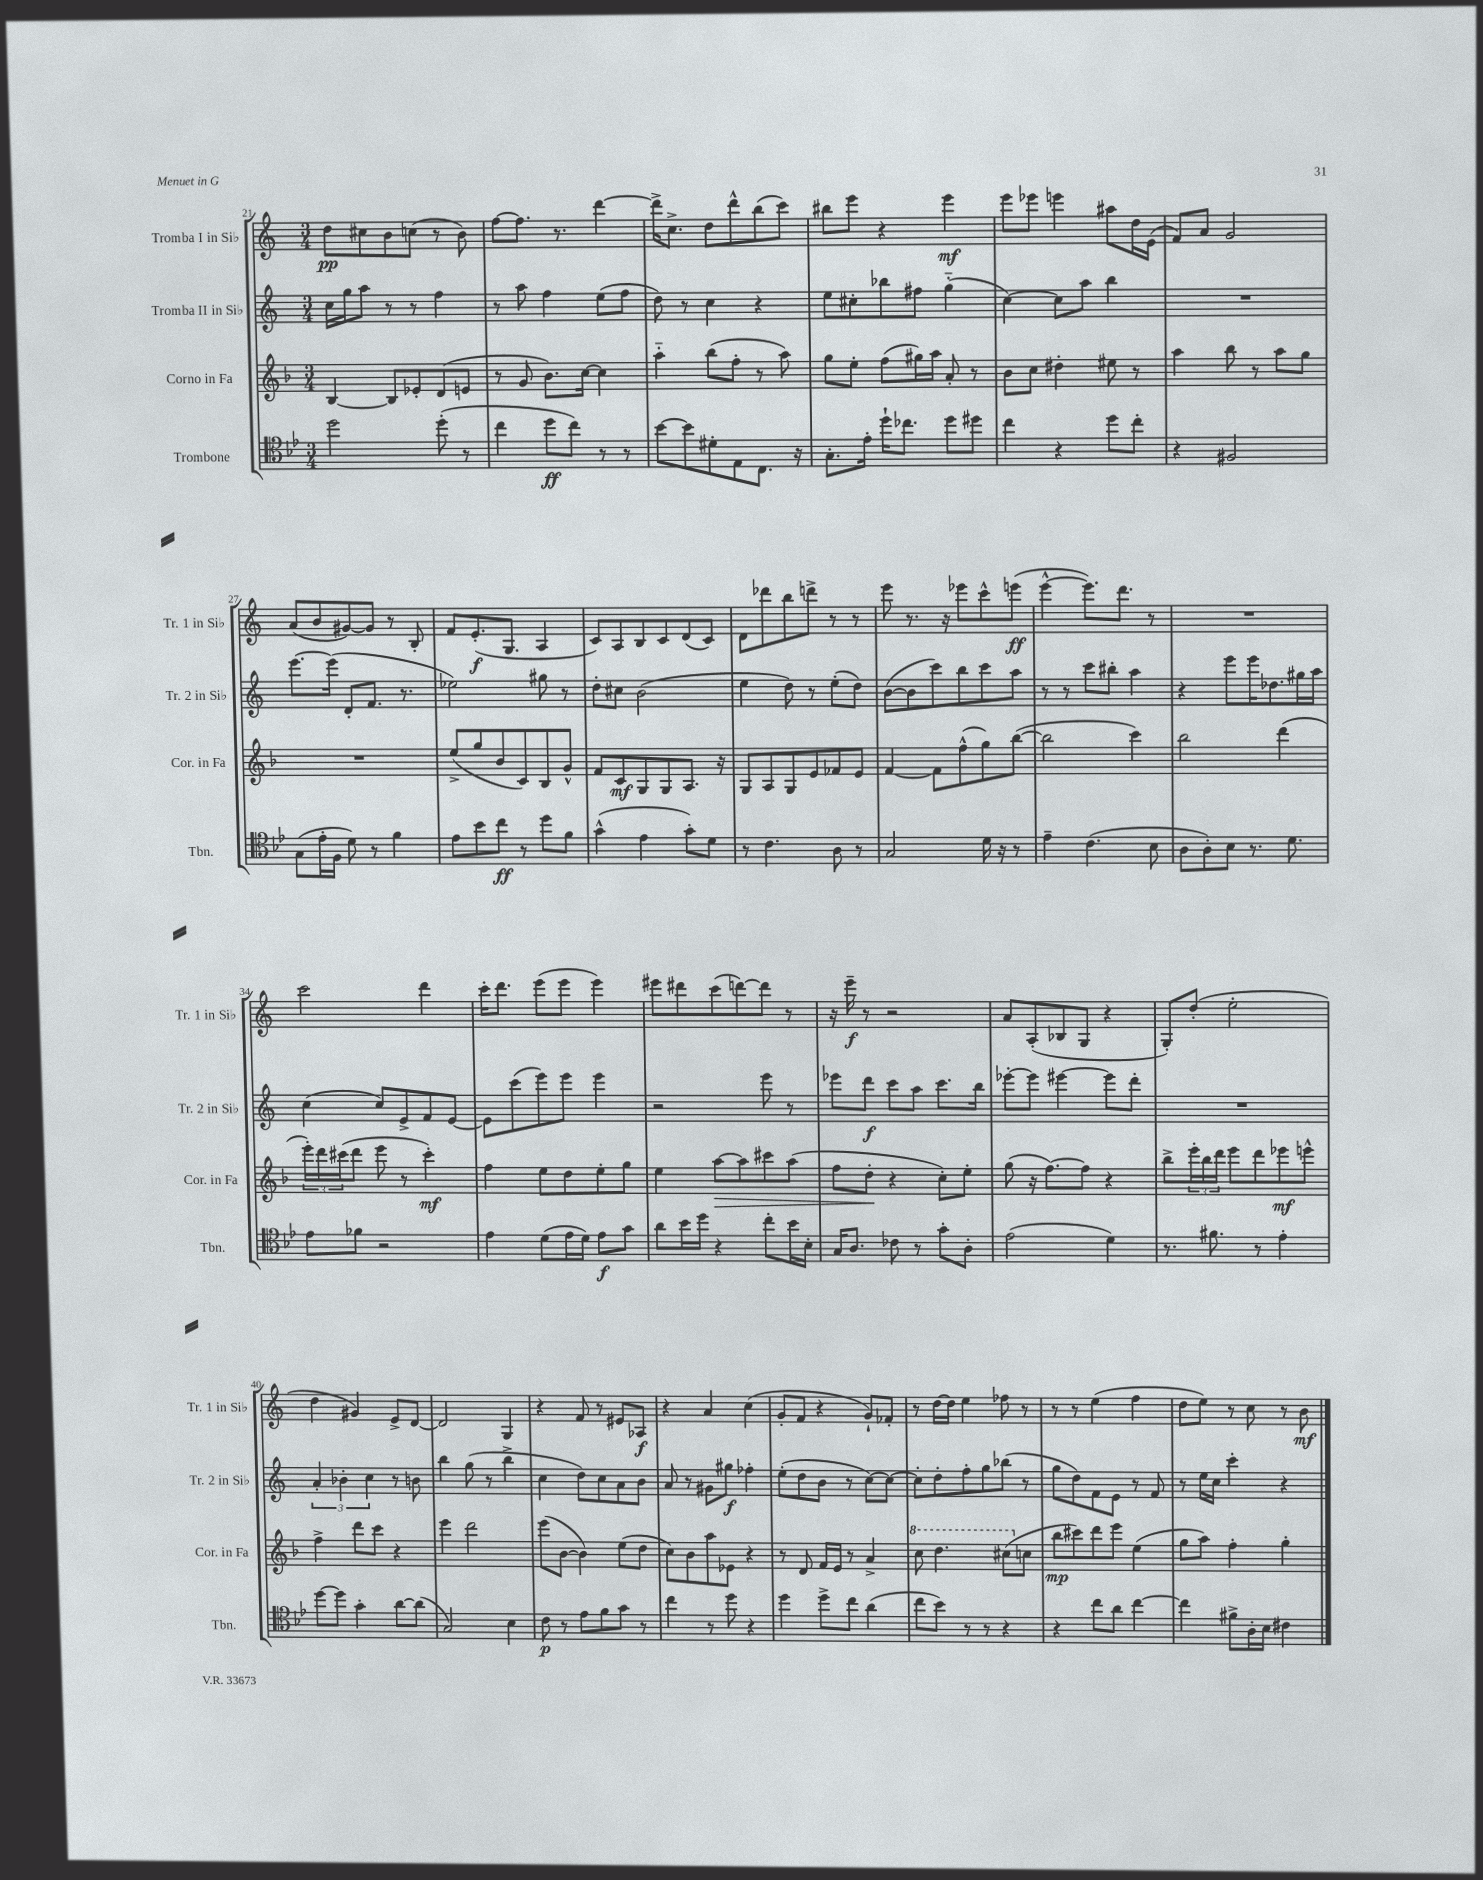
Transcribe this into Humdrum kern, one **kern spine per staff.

**kern	**kern	**kern	**kern
*staff4	*staff3	*staff2	*staff1
*clefC4	*clefG2	*clefG2	*clefG2
*k[b-e-]	*k[b-]	*k[]	*k[]
*M3/4	*M3/4	*M3/4	*M3/4
2dd\	[4B-/	16cc\LL	8dd\L
.	.	16gg\J	.
.	.	8aa\J	8cc#\
.	8B-/]L	8r	8b\
.	8e-'/	8r	(8cc\J
(8dd'\	(8d/	4ff\	8r
8r	8e/J	.	8b\)
=	=	=	=
4cc\	8r	8r	[8ff\L
.	8g/	8aa\	8.ff\]J
8dd\L	8.b-\L)	4ff\	.
.	.	.	8.r
8cc\J)	.	.	.
.	[16cc\Jk	.	.
8r	4cc\]	(8ee\L	[4ddd\
8r	.	8ff\J	.
=	=	=	=
[8b-\L	4aa'~\	8dd\)	16ddd^\]LK
.	.	.	8.cc^\J
8b-\]	.	8r	.
8d#'\	(8bb-\L	4cc\	8dd\L
8E-\	8ff'\J	.	8ddd^^\
8.C\J	8r	4r	(8bb\
.	8aa\)	.	8ccc\J)
16r	.	.	.
=	=	=	=
8.G'\L	8gg\L	8ee\L	8bb#\L
.	8ee'\J	8cc#'\	8eee\J
16e-'\Jk	.	.	.
16dd`\LK	(8ff\L	8bb-\	4r
8.cc-\J	.	.	.
.	16gg#\L)	8ff#\J	.
.	16aa\JJ	.	.
8dd\L	8a'/	(4gg'~\	4eee\
8dd#\J	8r	.	.
=	=	=	=
4cc\	8b-\L	[4cc\)	8eee\L
.	8cc\J	.	8eee-\J
4r	4dd#'\	8cc\]L	4eee\
.	.	8aa\J	.
8dd\L	8ee#\	4bb\	8aa#\L
8cc'\J	8r	.	16dd\L
.	.	.	(16e\JJ
=	=	=	=
4r	4aa\	2.r	8f/L)
.	.	.	8a/J
2F#/	8bb-\	.	2g/
.	8r	.	.
.	8aa\L	.	.
.	8gg\J	.	.
=	=	=	=
(8G\L	2.r	[8.eee\L	(8a/L
16e-'\L	.	.	8b/
16F\JJ	.	(16eee\]Jk	.
8d\)	.	8d'/L	[8g#/)
8r	.	8.f/J	8g#/]J
4f\	.	.	8r
.	.	8.r	.
.	.	.	8B'/
=	=	=	=
8e-\L	(8ee^/L	2ee-\)	8f/L
8b-\	8gg/	.	(8.e'/
8cc\J	8b-/	.	.
.	.	.	8.G/J
8r	8c/)	.	.
8dd\L	8B-/	8gg#\	4A/
8f\J	8g^^/J	8r	.
=	=	=	=
(4g^^\	8f/L	8dd'\L	8c/L)
.	8c/	8cc#\J	8A/
4e-\	8G/	(2b\	8B/
.	8G/	.	8c/
8g'\L)	8.A/J	.	(8d/
8d\J	.	.	8c/J)
.	16r	.	.
=	=	=	=
8r	8G/L	4ee\	8d\L
4.c\	8A/	.	8ddd-\
.	8G/	8dd\)	8bb\
.	8e/	8r	8ddd^\J
8A\	8f-/	(8ee'\L	8r
8r	8e/J	8dd\J)	8r
=	=	=	=
2G/	[4f/	([8b\L	8eee\
.	.	8b\]	8.r
.	8f\]L	8ccc\)	.
.	.	.	16r
.	(8ff^^\	8bb\	8eee-\L
16d\	8gg\)	8ccc\	8ccc^^\
16r	.	.	.
8r	([8bb-\J	8aa\J	(8eee\J
=	=	=	=
4e-~\	2bb-\]	8r	[4eee^^\
.	.	8r	.
(4.c\	.	8ccc\L	8.eee\]L)
.	.	8bb#'\J	.
.	.	.	8.ddd\J
.	4ccc\)	4aa\	.
8B-\	.	.	8r
=	=	=	=
8A\L	2bb-\	4r	2.r
8A'\)	.	.	.
8B-\J	.	8eee\L	.
8.r	.	16eee\K	.
.	.	8.dd-\	.
.	(4ddd\	.	.
8.d\	.	.	.
.	.	16gg#\L	.
.	.	16aa\JJ	.
=	=	=	=
8e-\L	24eee'\LL)	(4cc\	2ccc\
.	24ddd\	.	.
.	(24ccc#\J	.	.
8f-\J	8ddd\J	.	.
2r	8eee\	8cc/L)	.
.	8r	8e^/	.
.	4ccc#'\)	8f/	4ddd\
.	.	[8e/J	.
=	=	=	=
4e-\	4ff\	8e\]L	16ccc'\LK
.	.	.	8.ddd\J
.	.	(8ccc\	.
(8d\L	8ee\L	8eee\)	(8eee\L
16e-\L	8dd\	8eee\J	8eee\J
16d\JJ)	.	.	.
8e-\L	8ee'\	4eee\	4eee\)
8g\J	8gg\J	.	.
=	=	=	=
8a\L	4ee\	2r	8eee#\L
16b-\L	.	.	8ddd#\
16dd\JJ	.	.	.
4r	[8aa\L	.	(8ccc\
.	8aa\]	.	[8ddd\)
8cc'\L	8ccc#\	8eee\	8ddd\]J
16b-\L	(8aa\J	8r	8r
16B-'\JJ	.	.	.
=	=	=	=
16G/LK	8ff\L	8eee-\L	16r
8.A/J	.	.	16eee~\
.	8dd'\J	8ddd\J	8r
8c-\	4r	8ccc\L	2r
8r	.	8aa\J	.
8g'\L	8cc'\L)	8.ccc\L	.
8A'\J	8ee'\J	.	.
.	.	16bb\Jk	.
=	=	=	=
(2e-\	(8gg\	[8eee-'\L	8a/L
.	16r	8eee-\]J	(8A'/
.	[8.ff\L)	.	.
.	.	[4eee#\	8B-/
.	8ff\]J	.	8G/J
4d\)	4r	8eee#\]L	4r
.	.	8ddd'\J	.
=	=	=	=
8.r	8bb-^\L	2.r	8G'/L)
.	24eee'\L	.	(8dd'/J
.	24bb-\	.	.
8.f#\	.	.	.
.	24ddd\JJ	.	.
.	8eee\L	.	2ee'\
8r	8ddd\	.	.
4e-'\	8eee-\	.	.
.	8eee^^\J	.	.
=	=	=	=
[8dd\L	4ff^\	6a'/	4dd\
8dd\]J	.	.	.
.	.	6b-'\	.
4g'\	8ddd\L	.	4g#/)
.	.	6cc\	.
.	8ccc\J	.	.
[8a\L	4r	8r	8e^/L
(8a\]J	.	8b\	[8d/J
=	=	=	=
2G/)	4eee\	4bb\	2d/]
.	2ddd\	(8gg\	.
.	.	8r	.
4B-\	.	4bb^\	4G/
=	=	=	=
8c\	(8eee\L	4cc\	4r
8r	[8b-\J	.	.
8e-\L	4b-\])	8dd\L)	8f/
8f\	.	8cc\	8r
8g\J	(8ee\L	8a\	8e#/L
8r	8dd\J	8b\J	8A-/J
=	=	=	=
4cc\	8cc\L)	8a/	4r
.	8b-\	8r	.
8r	8aa\	8g#\L	4a/
8dd\	8e-\J	8gg#\J	.
4r	4r	4ff-'\	(4cc\
=	=	=	=
4dd\	8r	(8ee'\L	8g'/L
.	8d/	8dd\	8f/J
8dd^\L	16f/LL	8b\J	4r
.	16e/JJ	.	.
8cc\J	8r	8r	.
(4a\	4a^/	[8cc\L)	8g`/L)
.	.	8cc\_J	8f-'/J
=	=	=	=
8cc\L	8ccc\	8cc'\]L	8r
8b-\J)	4.ddd\	8dd'\	[16dd\LL
.	.	.	16dd\]JJ
8r	.	8ff'\	4ee\
8r	.	8gg\	.
4r	(8ccc#\L	(8bb-\J	8ff-\
.	8cc\J	8r	8r
=	=	=	=
4r	8bb-\L	8gg\L	8r
.	8ccc#\)	8dd\)	8r
8cc\L	8ddd\	8f\	(4ee\
8a\J	8eee\J	8e\J	.
[4cc\	(4ee\	8r	4ff\
.	.	8f/	.
=	=	=	=
4cc\]	8gg\L	8r	8dd\L
.	8aa\J)	16ee\LL	8ee\J)
.	.	16cc\JJ	.
8f#^\L	4ff'\	4ccc'\	8r
16A'\L	.	.	8cc\
16B-\JJ	.	.	.
4c#\	4gg'\	4r	8r
.	.	.	8b\
==	==	==	==
*-	*-	*-	*-
